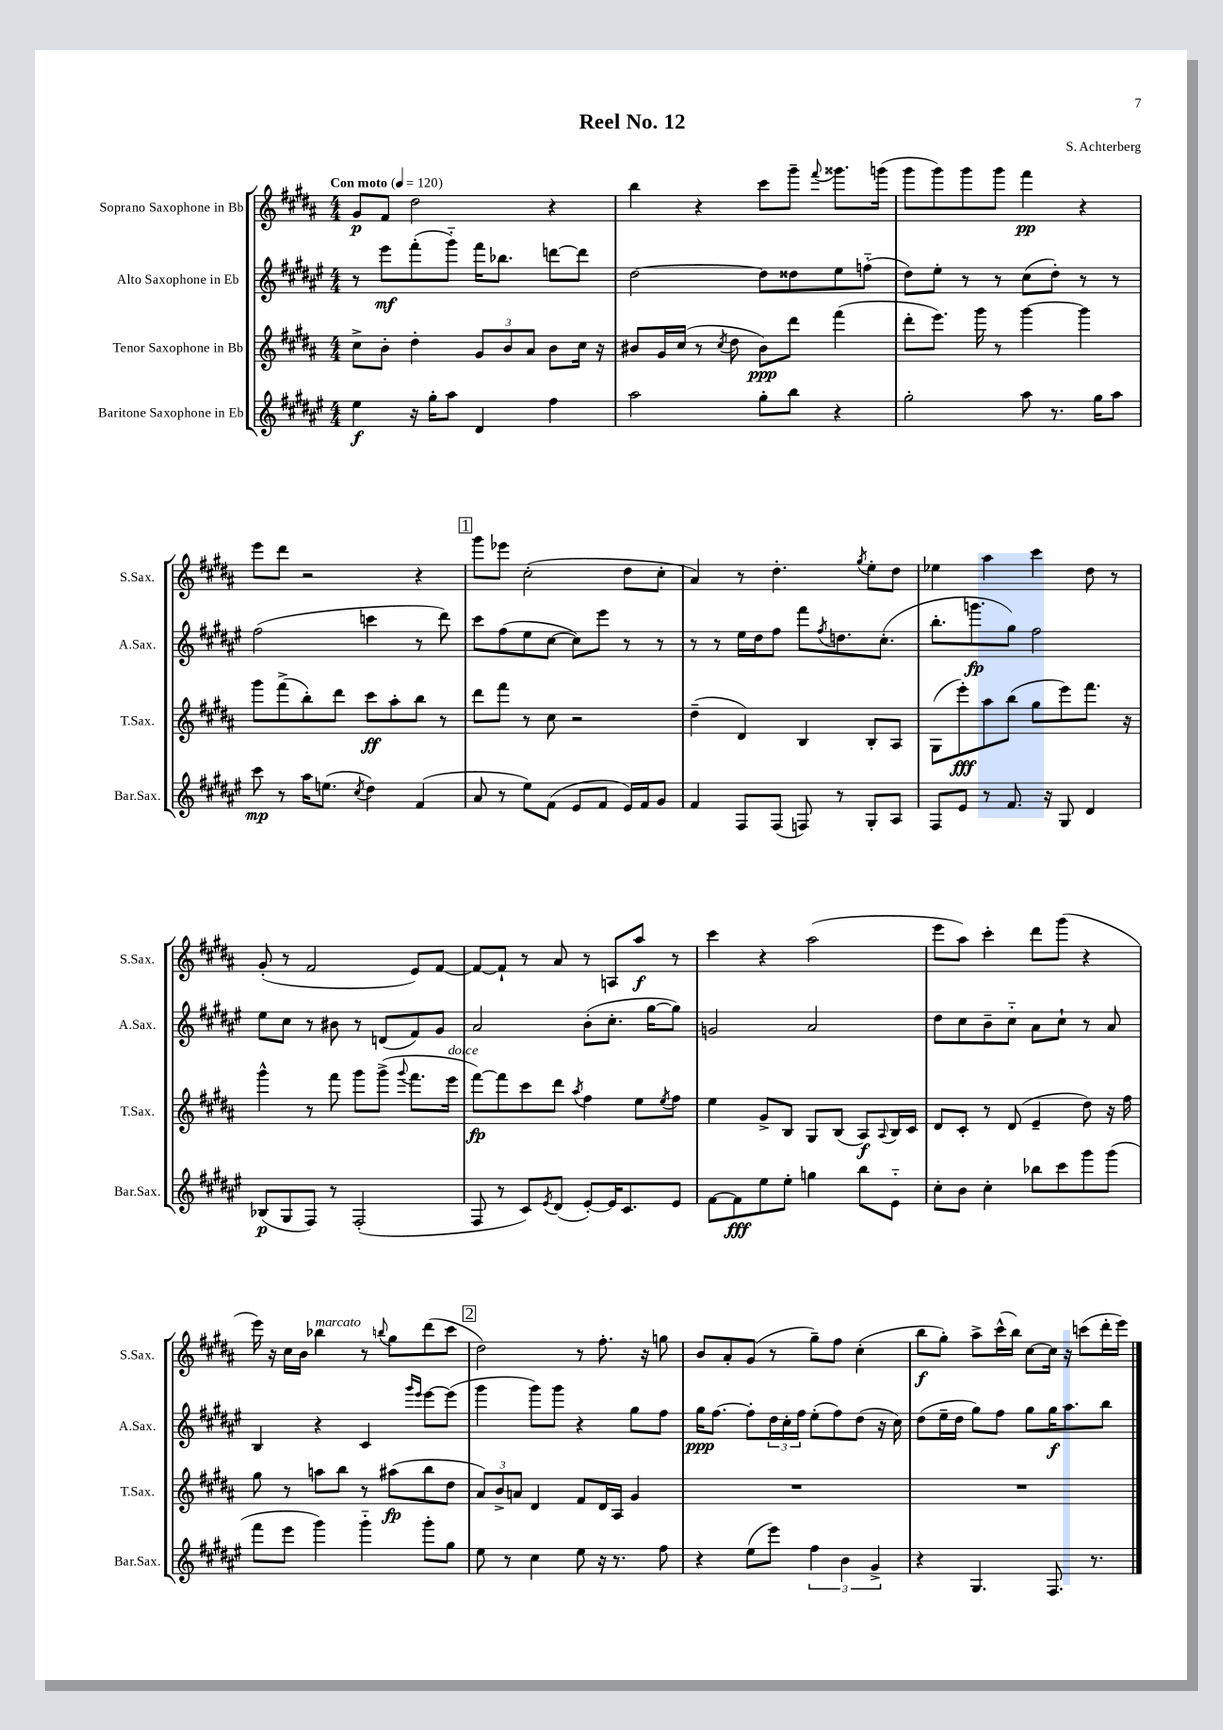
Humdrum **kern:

**kern	**dynam	**kern	**dynam	**kern	**dynam	**kern	**dynam
*part4	*part4	*part3	*part3	*part2	*part2	*part1	*part1
*staff4	*staff4	*staff3	*staff3	*staff2	*staff2	*staff1	*staff1
*I"Baritone Saxophone in Eb	*	*I"Tenor Saxophone in Bb	*	*I"Alto Saxophone in Eb	*	*I"Soprano Saxophone in Bb	*
*I'Bar.Sax.	*	*I'T.Sax.	*	*I'A.Sax.	*	*I'S.Sax.	*
*clefG2	*	*clefG2	*	*clefG2	*	*clefG2	*
*k[f#c#g#d#a#e#]	*	*k[f#c#g#d#a#]	*	*k[f#c#g#d#a#e#]	*	*k[f#c#g#d#a#]	*
*M4/4	*	*M4/4	*	*M4/4	*	*M4/4	*
*MM120	*	*MM120	*	*MM120	*	*MM120	*
=1	=1	=1	=1	=1	=1	=1	=1
!	!	!	!	!	!	!LO:TX:a:B:t=Con moto	!
4ee#\	f	8cc#^\L	.	8r	.	8g#/L	p
.	.	8b'\J	.	8eee#\L	mf	8f#/J	.
16r	.	4dd#'\	.	(8fff#'\	.	2dd#\	.
16gg#'\KL	.	.	.	.	.	.	.
8aa#\J	.	.	.	8ggg#\J)	.	.	.
4d#/	.	12g#/L	.	16fff#\KL	.	.	.
.	.	.	.	8.bb-X\J	.	.	.
.	.	12b/	.	.	.	.	.
.	.	12a#/J	.	.	.	.	.
4ff#\	.	8b\L	.	[8dddn\L	.	4r	.
.	.	16cc#\Jk	.	8ddd\J]	.	.	.
.	.	16r	.	.	.	.	.
=2	=2	=2	=2	=2	=2	=2	=2
2aa#\	.	8b#X/L	.	[2dd#\	.	4bb\	.
.	.	16g#/L	.	.	.	.	.
.	.	(16cc#/JJ	.	.	.	.	.
.	.	8r	.	.	.	4r	.
.	.	8qcc#/	.	.	.	.	.
.	.	8dd#\	.	.	.	.	.
8gg#'\L	.	8b#\L)	ppp	8dd#\L]	.	8ccc#\L	.
8bb\J	.	8ddd#\J	.	8dd##X\	.	8ggg#~\J	.
.	.	.	.	.	.	8qqfff#/	.
4r	.	(4fff#\	.	8ee#\	.	8.ggg##X\L	.
.	.	.	.	(8ffn\J	.	.	.
.	.	.	.	.	.	(16gggn\Jk	.
=3	=3	=3	=3	=3	=3	=3	=3
2gg#'\	.	8ddd#'\L	.	8dd#\L)	.	8ggg#\L	.
.	.	8.eee\J)	.	8ee#'\J	.	8ggg#\)	.
.	.	.	.	8r	.	8ggg#\	.
.	.	16ggg#\	.	.	.	.	.
.	.	8r	.	8r	.	8ggg#\J	.
8aa#\	.	[4ggg#\	.	(8cc#\L	.	4fff#\	pp
8.r	.	.	.	8dd#'\J)	.	.	.
.	.	4ggg#\]	.	8r	.	4r	.
16gg#\KL	.	.	.	.	.	.	.
8aa#\J	.	.	.	8r	.	.	.
!!LO:LB:g=z
=4	=4	=4	=4	=4	=4	=4	=4
8ccc#\	mp	8ggg#\L	.	(2ff#\	.	8eee\L	.
8r	.	(8fff#^\	.	.	.	8ddd#\J	.
16aa#\KL	.	8bb'\)	.	.	.	2r	.
(8.een\J	.	.	.	.	.	.	.
.	.	8ddd#\J	.	.	.	.	.
8qcc#/	.	.	.	.	.	.	.
4dd#\)	.	8ccc#\L	ff	4cccn\	.	.	.
.	.	8aa#'\	.	.	.	.	.
(4f#/	.	8bb\J	.	8r	.	4r	.
.	.	8r	.	8ddd#\)	.	.	.
!!LO:REH:place=s1:t=1
=5	=5	=5	=5	=5	=5	=5	=5
8a#/	.	8ddd#\L	.	8ccc#\L	.	8ggg#\L	.
8r	.	8fff#\J	.	(8ff#\	.	8eee-X\J	.
8ee#\L)	.	8r	.	8ee#\	.	(2cc#'\	.
(8f#\J	.	8cc#\	.	[8cc#\J	.	.	.
8e#/L	.	2r	.	8cc#\L])	.	.	.
8f#/J	.	.	.	8eee#\J	.	.	.
16e#/LL)	.	.	.	8r	.	8dd#\L	.
16f#/J	.	.	.	.	.	.	.
8g#/J	.	.	.	8r	.	8cc#'\J	.
=6	=6	=6	=6	=6	=6	=6	=6
4f#/	.	(4dd#~\	.	8r	.	4a#/)	.
.	.	.	.	8r	.	.	.
8F#/L	.	4d#/)	.	16ee#\LL	.	8r	.
.	.	.	.	16dd#\J	.	.	.
(8F#/J	.	.	.	8ff#\J	.	4.dd#'\	.
8Fn/)	.	4B/	.	8fff#\L	.	.	.
.	.	.	.	8qff#/	.	.	.
8r	.	.	.	8.ddn\	.	.	.
.	.	.	.	.	.	8qgg#/	.
8G#'/L	.	8B'/L	.	.	.	8ee'\L	.
.	.	.	.	(8.cc#'\J	.	.	.
8A#/J	.	8A#/J	.	.	.	8dd#\J	.
=7	=7	=7	=7	=7	=7	=7	=7
8F#/L	.	(8G#\L	.	8.bb'\L	.	4ee-X\	.
8e#/J	.	8eee'\)	fff	.	.	.	.
.	.	.	.	8.gggn\	fp	.	.
8r	.	8aa#\	.	.	.	4aa#\	.
8.f#/	.	(8bb\J	.	8gg#\J)	.	.	.
.	.	8gg#\L	.	2ff#\	.	4ccc#\	.
16r	.	.	.	.	.	.	.
8G#/	.	8eee\)	.	.	.	.	.
4d#/	.	8.fff#\J	.	.	.	8dd#\	.
.	.	.	.	.	.	8r	.
.	.	16r	.	.	.	.	.
!!LO:LB:g=z
=8	=8	=8	=8	=8	=8	=8	=8
(8B-X/L	p	4ggg#^^\	.	8ee#\L	.	(8g#'/	.
8G#/	.	.	.	8cc#\J	.	8r	.
8F#/J)	.	8r	.	8r	.	2f#/	.
8r	.	8fff#\	.	8b#X\	.	.	.
(2F#'/	.	8ggg#\L	.	8r	.	.	.
.	.	(8ggg#^\J	.	(8dn/L	.	.	.
.	.	8qqggg#/	.	.	.	.	.
.	.	8.fff#\L	.	8f#/)	.	8e/L)	.
.	.	.	.	8g#/J	.	[8f#/J	.
!	!	!LO:TX:a:i:t=dolce	!	!	!	!	!
.	.	16eee\Jk	.	.	.	.	.
=9	=9	=9	=9	=9	=9	=9	=9
8F#/	.	[8fff#\L)	fp	2a#/	.	8f#/L_	.
8r	.	8fff#\]	.	.	.	8f#`/J]	.
8c#/L)	.	8ccc#\	.	.	.	8r	.
8qe#/	.	.	.	.	.	.	.
(8d#/J	.	8ddd#\J	.	.	.	8a#/	.
.	.	8qaa#/	.	.	.	.	.
[8e#'/L)	.	4ff#\	.	(8b'\L	.	8r	.
16e#/K]	.	.	.	8.cc#'\J	.	8An/L	.
8.c#/	.	.	.	.	.	.	.
.	.	8ee\L	.	.	.	8aa#/J	f
.	.	.	.	[16gg#\KL	.	.	.
.	.	8qee/	.	.	.	.	.
8e#/J	.	8ff#\J	.	8gg#\J])	.	8r	.
=10	=10	=10	=10	=10	=10	=10	=10
[8f#\L	.	4ee\	.	2gn/	.	4ccc#\	.
8f#\]	fff	.	.	.	.	.	.
8ee#\	.	8g#^/L	.	.	.	4r	.
8ee#'\J	.	8B/J	.	.	.	.	.
4ggn\	.	8G#/L	.	2a#/	.	(2aa#\	.
.	.	(8B/J	.	.	.	.	.
8bb\L	.	8A#/L)	f	.	.	.	.
.	.	8qqA#/	.	.	.	.	.
8e#\J	.	16B/L	.	.	.	.	.
.	.	16c#/JJ	.	.	.	.	.
=11	=11	=11	=11	=11	=11	=11	=11
8cc#'\L	.	8d#/L	.	8dd#\L	.	8eee\L	.
8b\J	.	8c#'/J	.	8cc#\	.	8aa#\J)	.
4cc#'\	.	8r	.	8b~\	.	4ccc#'\	.
.	.	(8d#/	.	8cc#\J	.	.	.
8bb-X\L	.	4e~/	.	8a#\L	.	8ddd#\L	.
8ccc#\	.	.	.	8cc#`\J	.	(8ggg#\J	.
8ggg#\	.	8dd#\)	.	8r	.	4r	.
(8ggg#\J	.	16r	.	8a#/	.	.	.
.	.	16ff#\	.	.	.	.	.
!!LO:LB:g=z
=12	=12	=12	=12	=12	=12	=12	=12
8fff#\L	.	8gg#\	.	4B/	.	16eee\)	.
.	.	.	.	.	.	16r	.
8eee#\J	.	8r	.	.	.	16cc#\LL	.
.	.	.	.	.	.	16b\JJ	.
!	!	!	!	!	!	!LO:TX:a:i:t=marcato	!
4ggg#\)	.	8aan\L	.	4r	.	4bb-X\	.
.	.	8bb\J	.	.	.	.	.
4ggg#\	.	8r	.	4c#/	.	8r	.
.	.	.	.	.	.	8qqbbn/	.
.	.	(8aa#X\L	fp	.	.	8gg#\L	.
.	.	.	.	16qqggg#/LL	.	.	.
.	.	.	.	16qqeee#/JJ	.	.	.
8ggg#'\L	.	8bb\	.	[8eee#\L	.	(8ddd#\	.
8gg#\J	.	8dd#\J	.	(8eee#\J]	.	8ccc#\J	.
!!LO:REH:place=s1:t=2
=13	=13	=13	=13	=13	=13	=13	=13
8ee#\	.	12a#/L)	.	4ggg#\	.	2dd#\)	.
.	.	12b^/	.	.	.	.	.
8r	.	.	.	.	.	.	.
.	.	12an/J	.	.	.	.	.
4cc#\	.	4d#/	.	8ggg#\L)	.	.	.
.	.	.	.	8ggg#\J	.	.	.
8ee#\	.	8f#/L	.	4r	.	8r	.
16r	.	16d#/L	.	.	.	8.ff#'\	.
8.r	.	16A#/JJ	.	.	.	.	.
.	.	4g#/	.	8gg#\L	.	.	.
.	.	.	.	.	.	16r	.
8ff#\	.	.	.	8ff#\J	.	8ggn\	.
=14	=14	=14	=14	=14	=14	=14	=14
4r	.	1r	.	16gg#\KL	ppp	8b/L	.
.	.	.	.	[8.ff#\J	.	.	.
.	.	.	.	.	.	8a#'/	.
(8ee#\L	.	.	.	8ff#'\L]	.	(8g#/J	.
8eee#\J)	.	.	.	24dd#\L	.	8r	.
.	.	.	.	24cc#'\	.	.	.
.	.	.	.	24ff#\JJ	.	.	.
6ff#\	.	.	.	(8ee#'\L	.	8gg#~\L)	.
.	.	.	.	8ff#\)	.	8ff#\J	.
6b\	.	.	.	.	.	.	.
.	.	.	.	(8dd#\J	.	(4cc#'\	.
6g#^/	.	.	.	.	.	.	.
.	.	.	.	16r	.	.	.
.	.	.	.	16cc#\)	.	.	.
=15	=15	=15	=15	=15	=15	=15	=15
4r	.	1r	.	(8dd#\L	.	8bb\L	f
.	.	.	.	16ee#~\L	.	8gg#'\J)	.
.	.	.	.	16dd#\JJ	.	.	.
4.G#/	.	.	.	8gg#\L)	.	8aa#^\L	.
.	.	.	.	8ff#\J	.	(16ccc#^^\L	.
.	.	.	.	.	.	16bb\JJ)	.
.	.	.	.	8gg#\L	.	[8cc#\L	.
8.F#/	.	.	.	16gg#\K	f	16cc#\Jk]	.
.	.	.	.	8.aa#\	.	16r	.
.	.	.	.	.	.	(8cccn\L	.
8.r	.	.	.	.	.	.	.
.	.	.	.	8bb\J	.	16ddd#'\L	.
.	.	.	.	.	.	16eee\JJ)	.
==	==	==	==	==	==	==	==
*-	*-	*-	*-	*-	*-	*-	*-
